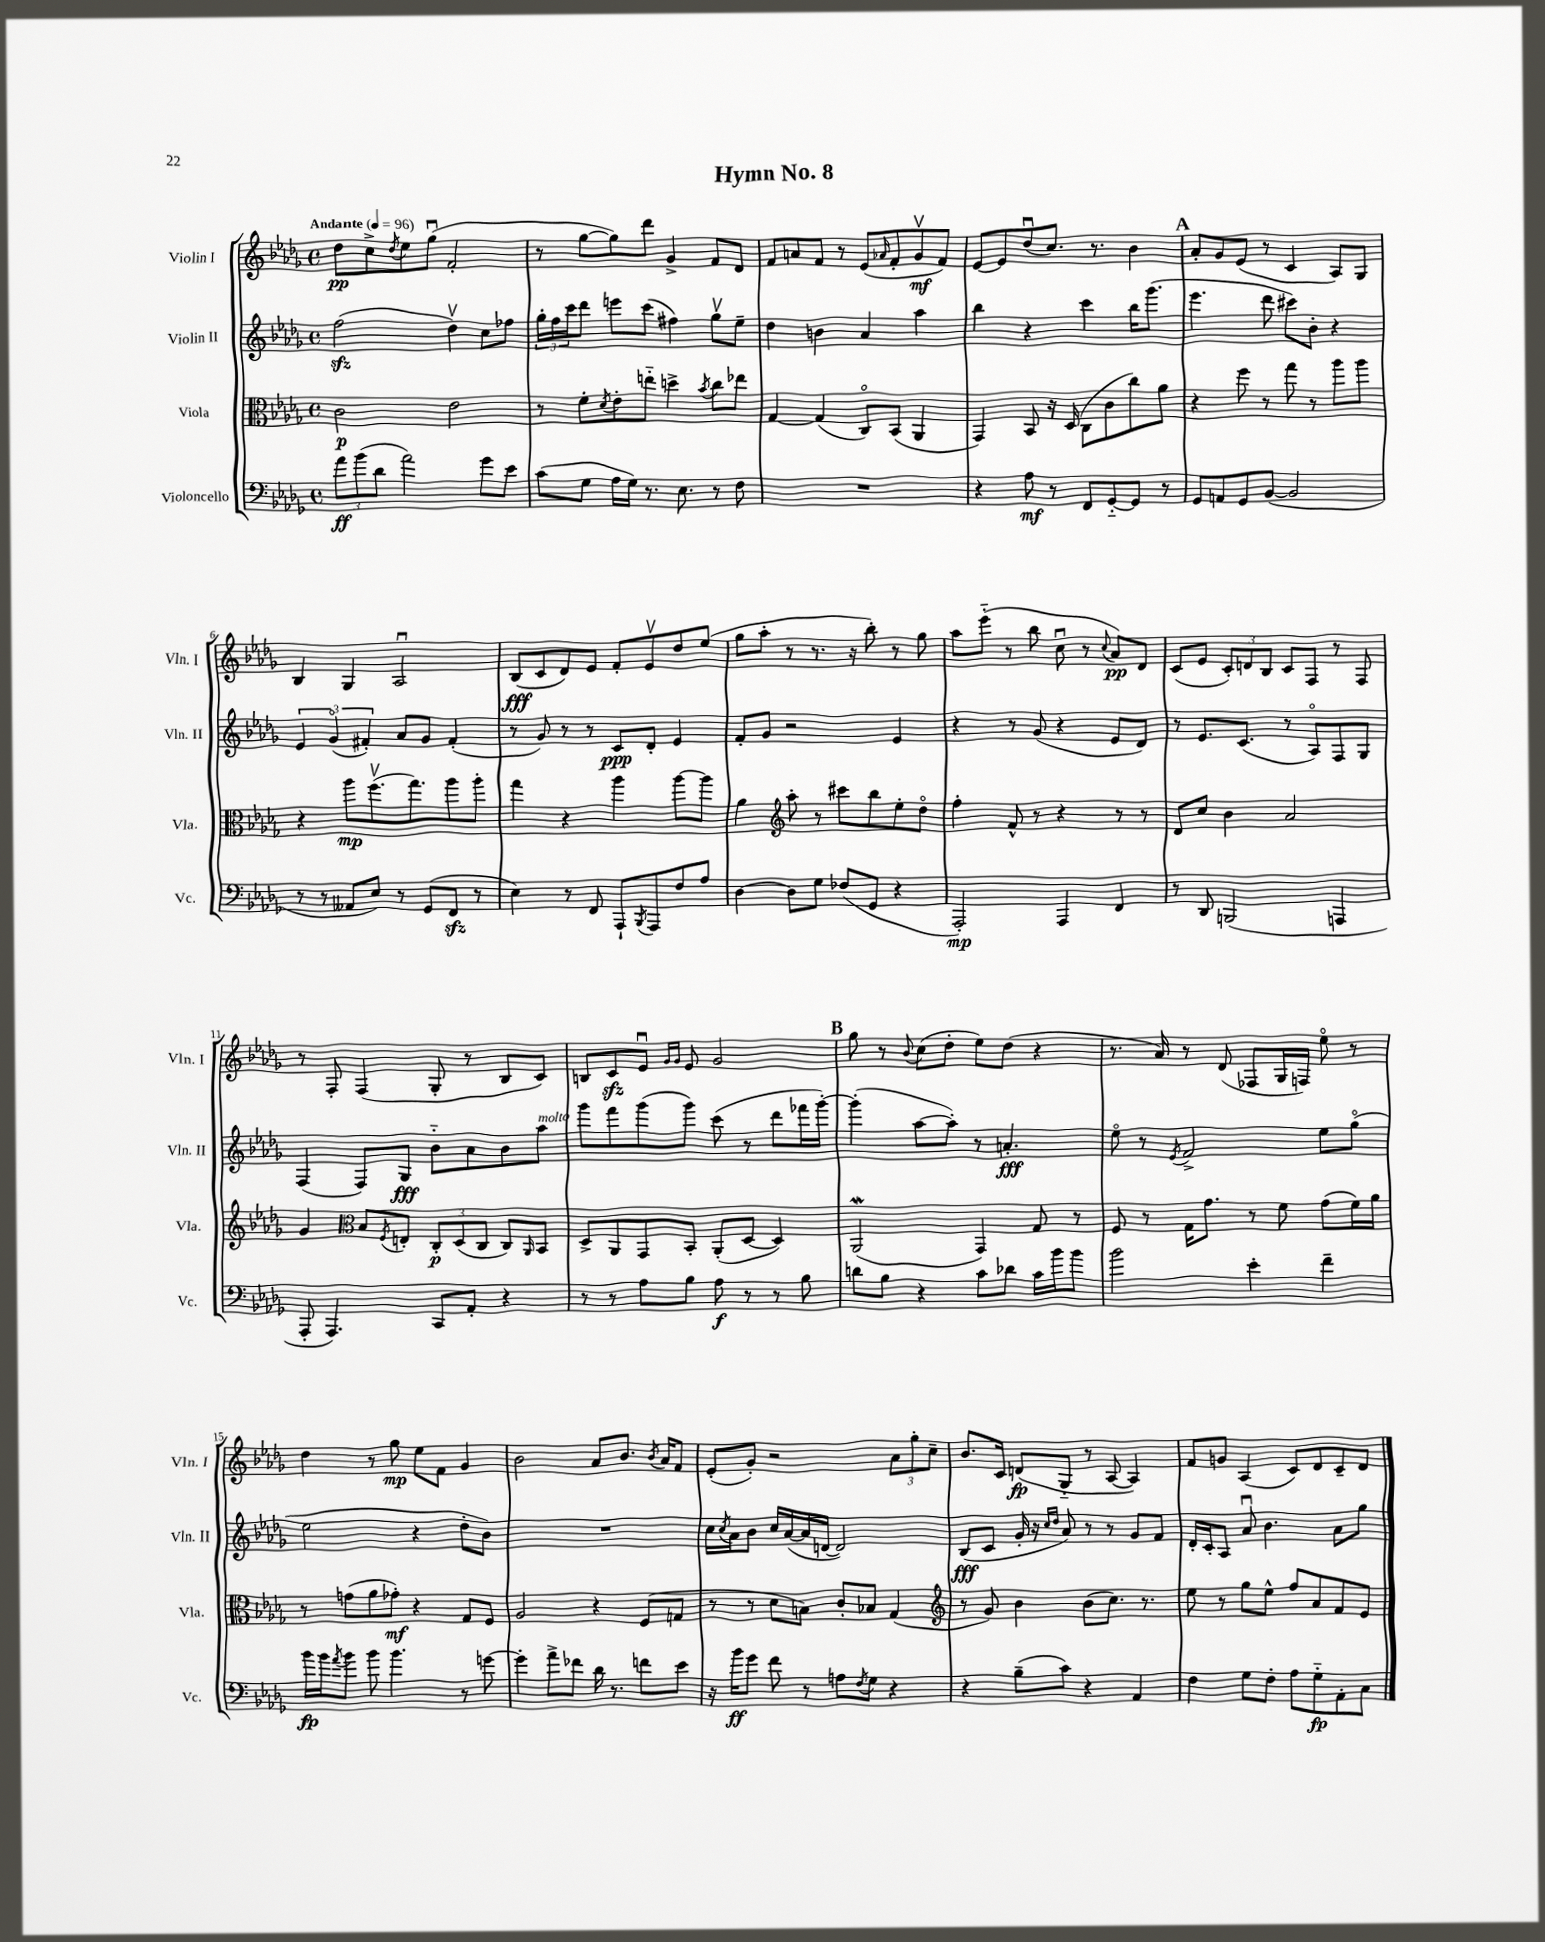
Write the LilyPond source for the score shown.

\header { title = "Hymn No. 8" }
<<
\new StaffGroup <<
\new Staff = "s0" \with { instrumentName = "Violin I" shortInstrumentName = "Vln. I" } {
    \clef treble \key des \major \defaultTimeSignature \time 4/4 \tempo "Andante" 4 = 96
    des''8\pp c''8-> \acciaccatura { des''8 } ees''8 ges''8\downbow( f'2-. |
    r8 ges''8~ ges''8) des'''8 ges'4-> f'8 des'8 |
    f'8 a'8 f'8 r8 ees'8( \grace { aes'16 } f'8-. ges'8\upbow\mf f'8) |
    ees'8~ ees'8 des''8\downbow( c''8.) r8. bes'4 |
    \mark \markup { \bold "A" } aes'8-. ges'8 ees'8( r8 c'4 aes8) ges8 |
    bes4 ges4 aes2\downbow |
    bes8\fff( c'8 des'8) ees'8 f'8-. ees'8\upbow des''8 ees''8( |
    ges''8 aes''8-. r8 r8. r16 bes''8-.) r8 ges''8 |
    aes''8 ees'''8-_( r8 bes''8 c''8\downbow r8 \appoggiatura { c''8 } aes'8\pp) des'8 |
    c'8( ees'8 \tuplet 3/2 { c'8-.) d'8 bes8 } c'8 f8 r8 f8 |
    r8 f8-. f4( ges8-. r8 bes8 c'8) |
    b8 c'8\sfz ees'8\downbow \grace { ges'16 ges'16 } ees'8 ges'2 |
    \mark \markup { \bold "B" } ges''8 r8 \appoggiatura { bes'8 } c''8( des''8-. ees''8) des''8( r4 |
    r8. aes'16) r8 des'8( fes8 ges16 f16) ees''8\flageolet r8 |
    des''4 r8 ges''8\mp ees''8 f'8 ges'4 |
    bes'2 aes'8 bes'8. \acciaccatura { bes'8 } aes'16 f'8 |
    ees'8-.( ges'8-.) r2 \tuplet 3/2 { aes'8 ges''8-. c''8-- } |
    bes'8. c'16 d'8\fp( ges8-_ r8 aes8~ aes4) |
    f'8 g'8 aes4( c'8) des'8 c'8-- des'8 \bar "|." |
}
\new Staff = "s1" \with { instrumentName = "Violin II" shortInstrumentName = "Vln. II" } {
    \clef treble \key des \major \defaultTimeSignature \time 4/4
    f''2\sfz( des''4\upbow) c''8 fes''8 |
    \tuplet 3/2 { ges''16-. f''16 c'''16 } des'''8 e'''8 c'''8( fis''4) ges''8\upbow ees''8-- |
    des''4 b'4 aes'4 aes''4 |
    bes''4 r4 c'''4 bes''16 ges'''8.( |
    \mark \markup { \bold "A" } ees'''4. des'''8 cis'''8) bes'8-. r4 |
    \tuplet 3/2 { ees'4 ges'4\flageolet( fis'4-.) } aes'8 ges'8 fis'4-.( |
    r8 ges'8) r8 r8 c'8\ppp des'8-. ees'4 |
    f'8-. ges'8 r2 ees'4 |
    r4 r8 ges'8( r4 ees'8 des'8) |
    r8 ees'8. c'8.( r8 aes8\flageolet) f8 ges8 |
    f4( f8) ges8\fff bes'8-_ aes'8 bes'8 aes''8^\markup { \italic "molto" } |
    ges'''8 f'''8 ges'''8( ges'''8) c'''8( r8 des'''8 fes'''16 ges'''16~-.) |
    \mark \markup { \bold "B" } ges'''4-.( aes''8~ aes''8-.) r8 a'4.-.\fff |
    ees''8\flageolet r8 \acciaccatura { ees'8 } f'2-> ees''8 ges''8\flageolet( |
    ees''2 r4 des''8-. bes'8) |
    R1 |
    c''16 \acciaccatura { c''8 } aes'16 bes'8 c''16 aes'16~( aes'16 d'16~ d'2) |
    bes8\fff( c'8 ges'16-. r16 \grace { c''16 des''16 } aes'8) r8 r8 ges'8 f'8 |
    des'16-. c'16-. aes8 aes'8\downbow bes'4. aes'8 ges''8 \bar "|." |
}
\new Staff = "s2" \with { instrumentName = "Viola" shortInstrumentName = "Vla." } {
    \clef alto \key des \major \defaultTimeSignature \time 4/4
    c'2\p ees'2 |
    r8 f'8-. \acciaccatura { des'8 } ees'8-. e''8-_ d''4-> \acciaccatura { bes'8 } c''8 ees''8 |
    ges4~ ges4( c8\flageolet) bes,8( aes,4 |
    ges,4) bes,8 r16 des16( c8 c'8 c''8) aes'8 |
    \mark \markup { \bold "A" } r4 f''8 r8 ges''8 r8 aes''8 aes''8 |
    r4 aes''8\mp f''8.\upbow( ges''8.) aes''8 aes''8-. |
    ges''4 r4 aes''4 aes''8~ aes''8 |
    aes'4 \clef treble aes''8-. r8 cis'''8 bes''8 ees''8-. des''8\flageolet |
    f''4-. f'8-^ r8 r4 r8 r8 |
    des'8 c''8 bes'4 aes'2 |
    ges'4 \clef alto bes8 \acciaccatura { f8 } e8-. \tuplet 3/2 { c8-.\p des8( c8 } c8) \grace { aes,16 } bes,8 |
    des8-> aes,8 ges,8 bes,8-. aes,8-.( des8~ des4) |
    \mark \markup { \bold "B" } aes,2\mordent( ges,4) ges8 r8 |
    f8 r8 ges16 ges'8. r8 f'8 ges'8( f'16) aes'16 |
    r8 g'8( aes'8 ges'8-.\mf) r4 ges8 f8 |
    aes2 r4 f8( g8 |
    r8 r8 des'8 b8) c'8-. bes8 ges4( |
    \clef treble r8 ges'8) bes'4 bes'8( c''8.) r8. |
    ees''8 r8 ges''8 ees''8-^ f''8 aes'8 f'8 ees'8 \bar "|." |
}
\new Staff = "s3" \with { instrumentName = "Violoncello" shortInstrumentName = "Vc." } {
    \clef bass \key des \major \defaultTimeSignature \time 4/4
    \tuplet 3/2 { aes'8\ff bes'8( des'8 } aes'2) ges'8 ees'8 |
    c'8( ges8 aes16 ges16) r8. ees8. r8 f8 |
    R1 |
    r4 aes8\mf r8 f,8 ges,8~-_ ges,8 r8 |
    \mark \markup { \bold "A" } ges,8 a,8 ges,8 bes,8~( bes,2 |
    r8 r8 aeses,8 ees8) r8 ges,8( f,8\sfz r8 |
    ees4) r8 f,8 aes,,8-! \acciaccatura { bes,,8 } aes,,8 f8 aes8 |
    des4~ des8 ges8 fes8( ges,8 r4 |
    aes,,2-.\mp) aes,,4 f,4 |
    r8 des,8 b,,2( a,,4 |
    aes,,8-. aes,,4.) c,8 aes,8-. r4 |
    r8 r8 aes8 bes8 aes8\f r8 r8 bes8 |
    \mark \markup { \bold "B" } d'8 bes8 r4 c'8 des'8 c'16 bes'16 bes'8 |
    bes'2 ees'4-. f'4-- |
    bes'16\fp bes'16 \acciaccatura { aes'8 } bes'8 bes'8 bes'4. r8 g'8~ |
    g'4-. aes'8-> fes'8 des'16 r8. f'8 ees'8 |
    r16 bes'16\ff ges'8 f'8 r8 a8 \acciaccatura { f8 } ges8 r4 |
    r4 bes8--( c'8) r4 aes,4 |
    f4 ges8 f8-. aes8 ges8-_\fp aes,8-. c8 \bar "|." |
}
>>
>>
